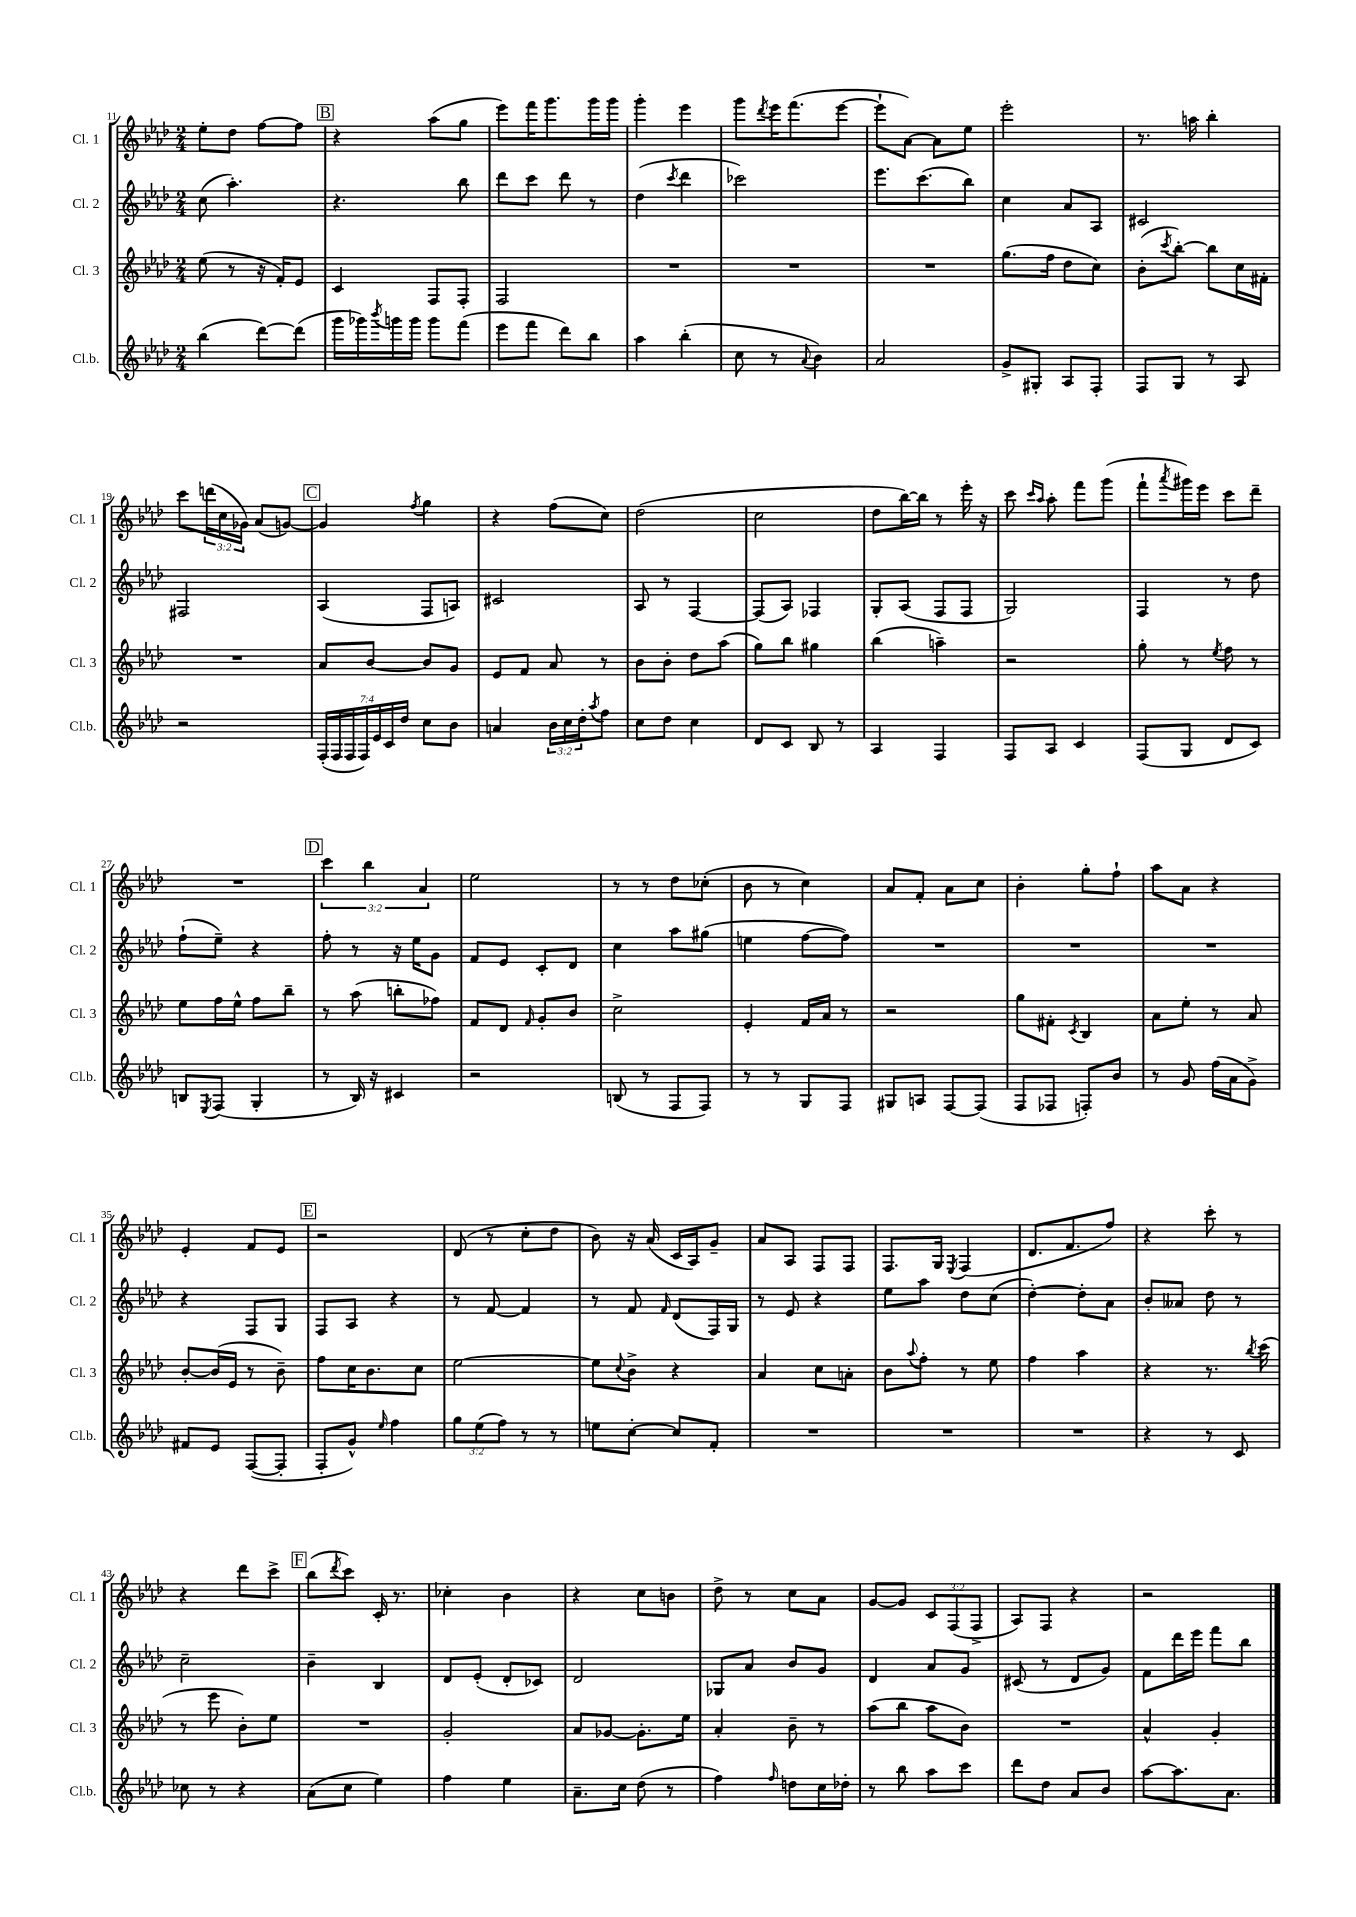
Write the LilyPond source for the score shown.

<<
\new StaffGroup <<
\new Staff = "s0" \with { instrumentName = "Cl. 1" shortInstrumentName = "Cl. 1" } {
    \clef treble \key aes \major \numericTimeSignature \time 2/4 \override Staff.TupletNumber.text = #tuplet-number::calc-fraction-text
    ees''8-. des''8 f''8~ f''8 |
    \mark \markup { \box "B" } r4 aes''8( g''8 |
    ees'''8) f'''16 g'''8. g'''16 g'''16 |
    g'''4-. ees'''4 |
    g'''8 \acciaccatura { des'''8 } ees'''16 f'''8.( ees'''8~ |
    ees'''8-! aes'8~) aes'8 ees''8 |
    ees'''2-. |
    r8. a''16 bes''4-. |
    c'''8 \tuplet 3/2 { d'''16( c''16 ges'16) } aes'8( g'8~) |
    \mark \markup { \box "C" } g'4 \acciaccatura { f''8 } g''4 |
    r4 f''8( c''8) |
    des''2( |
    c''2 |
    des''8 bes''16~) bes''16 r8 ees'''16-. r16 |
    c'''8 \grace { c'''16 aes''16 } aes''8-. f'''8 g'''8( |
    f'''8-! \acciaccatura { aes'''8 } gis'''16) ees'''16 c'''8 des'''8-- |
    R2 |
    \mark \markup { \box "D" } \tuplet 3/2 { c'''4 bes''4 aes'4 } |
    ees''2 |
    r8 r8 des''8 ces''8-.( |
    bes'8 r8 c''4) |
    aes'8 f'8-. aes'8 c''8 |
    bes'4-. g''8-. f''8-! |
    aes''8 aes'8 r4 |
    ees'4-. f'8 ees'8 |
    \mark \markup { \box "E" } r2 |
    des'8( r8 c''8-. des''8 |
    bes'8) r16 aes'16( c'16 aes16) g'8-- |
    aes'8 aes8 f8 f8 |
    f8. g16 \acciaccatura { ees8 } f4( |
    des'8. f'8. f''8) |
    r4 c'''8-. r8 |
    r4 des'''8 c'''8-> |
    \mark \markup { \box "F" } bes''8( \acciaccatura { des'''8 } c'''8) c'16-. r8. |
    ces''4-. bes'4 |
    r4 c''8 b'8 |
    des''8-> r8 c''8 aes'8 |
    g'8~ g'8 \tuplet 3/2 { c'8 f8( f8-> } |
    aes8) f8 r4 |
    r2 \bar "|." |
}
\new Staff = "s1" \with { instrumentName = "Cl. 2" shortInstrumentName = "Cl. 2" } {
    \clef treble \key aes \major \numericTimeSignature \time 2/4
    c''8( aes''4.-.) |
    \mark \markup { \box "B" } r4. bes''8 |
    des'''8 c'''8 des'''8 r8 |
    des''4( \acciaccatura { c'''8 } des'''4 |
    ces'''2) |
    ees'''8. c'''8.( bes''8) |
    c''4 aes'8 aes8 |
    cis'2 |
    fis2 |
    \mark \markup { \box "C" } aes4( f8 a8) |
    cis'2 |
    aes8 r8 f4~ |
    f8( aes8) fes4 |
    g8-. aes8( f8 f8 |
    g2) |
    f4 r8 des''8 |
    f''8-!( ees''8--) r4 |
    \mark \markup { \box "D" } f''8-. r8 r16 ees''16 g'8 |
    f'8 ees'8 c'8-. des'8 |
    c''4 aes''8 gis''8( |
    e''4 f''8~ f''8) |
    R2 |
    R2 |
    R2 |
    r4 f8 g8 |
    \mark \markup { \box "E" } f8 aes8 r4 |
    r8 f'8~ f'4 |
    r8 f'8 \grace { f'16 } des'8( f16) g16 |
    r8 ees'8 r4 |
    ees''8 aes''8 des''8 c''8( |
    des''4~-.) des''8-. aes'8 |
    bes'8-. aeses'8 des''8 r8 |
    c''2-- |
    \mark \markup { \box "F" } bes'4-- bes4 |
    des'8 ees'8-.( des'8-. ces'8) |
    des'2 |
    ges8 aes'8 bes'8 g'8 |
    des'4 aes'8 g'8 |
    cis'8( r8 des'8 g'8) |
    f'8 des'''16 ees'''16 f'''8 bes''8 \bar "|." |
}
\new Staff = "s2" \with { instrumentName = "Cl. 3" shortInstrumentName = "Cl. 3" } {
    \clef treble \key aes \major \numericTimeSignature \time 2/4
    ees''8( r8 r16 f'16-.) ees'8 |
    \mark \markup { \box "B" } c'4 f8 f8-. |
    f2 |
    R2 |
    R2 |
    R2 |
    g''8.( f''16 des''8 c''8) |
    bes'8-.( \acciaccatura { c'''8 } bes''8~-.) bes''8 c''16 fis'16-. |
    R2 |
    \mark \markup { \box "C" } aes'8 bes'8~ bes'8 g'8 |
    ees'8 f'8 aes'8 r8 |
    bes'8 bes'8-. des''8 aes''8( |
    g''8) bes''8 gis''4 |
    bes''4( a''4--) |
    r2 |
    g''8-. r8 \acciaccatura { ees''8 } f''8 r8 |
    ees''8 f''16 ees''16-^ f''8 bes''8-- |
    \mark \markup { \box "D" } r8 aes''8( b''8-. fes''8) |
    f'8 des'8 \grace { f'16 } g'8-. bes'8 |
    c''2-> |
    ees'4-. f'16 aes'16 r8 |
    r2 |
    g''8 fis'8-. \acciaccatura { c'8 } bes4 |
    aes'8 ees''8-. r8 aes'8 |
    bes'8~-. bes'16( ees'16 r8 bes'8--) |
    \mark \markup { \box "E" } f''8 c''16 bes'8. c''8 |
    ees''2~ |
    ees''8 \appoggiatura { c''8 } bes'8-> r4 |
    aes'4 c''8 a'8-. |
    bes'8 \appoggiatura { aes''8 } f''8-. r8 ees''8 |
    f''4 aes''4 |
    r4 r8. \acciaccatura { bes''8 } c'''16( |
    r8 ees'''8 bes'8-.) ees''8 |
    \mark \markup { \box "F" } R2 |
    g'2-. |
    aes'8 ges'8~ ges'8.-. ees''16 |
    aes'4-. bes'8-- r8 |
    aes''8( bes''8 aes''8 bes'8) |
    R2 |
    aes'4-^ g'4-. \bar "|." |
}
\new Staff = "s3" \with { instrumentName = "Cl.b." shortInstrumentName = "Cl.b." } {
    \clef treble \key aes \major \numericTimeSignature \time 2/4 \override Staff.TupletNumber.text = #tuplet-number::calc-fraction-text
    bes''4( des'''8~) des'''8( |
    \mark \markup { \box "B" } g'''16 ges'''16) \acciaccatura { bes'''8 } g'''16 g'''16 g'''8 f'''8( |
    ees'''8 f'''8 des'''8) bes''8 |
    aes''4 bes''4-.( |
    c''8 r8 \appoggiatura { aes'8 } bes'4) |
    aes'2 |
    g'8-> gis8-. aes8 f8-. |
    f8 g8 r8 aes8 |
    r2 |
    \mark \markup { \box "C" } \tuplet 7/4 { f16-.( f16 f16 f16) ees'16 c'16 des''16 } c''8 bes'8 |
    a'4 \tuplet 3/2 { bes'16 c''16 des''16-. } \acciaccatura { aes''8 } f''8 |
    c''8 des''8 c''4 |
    des'8 c'8 bes8 r8 |
    aes4 f4 |
    f8 aes8 c'4 |
    f8( g8 des'8 c'8) |
    b8 \acciaccatura { ees8 } f8( g4-. |
    \mark \markup { \box "D" } r8 bes16) r16 cis'4 |
    r2 |
    b8( r8 f8 f8) |
    r8 r8 g8 f8 |
    gis8 a8 f8~ f8( |
    f8 fes8 f8-.) bes'8 |
    r8 g'8 f''16( aes'16 g'8->) |
    fis'8 ees'8 f8~( f8-. |
    \mark \markup { \box "E" } f8-. g'8-^) \grace { ees''16 } f''4 |
    \tuplet 3/2 { g''8 ees''8( f''8) } r8 r8 |
    e''8 c''8~-. c''8 f'8-. |
    R2 |
    R2 |
    R2 |
    r4 r8 c'8 |
    ces''8 r8 r4 |
    \mark \markup { \box "F" } aes'8( c''8 ees''4) |
    f''4 ees''4 |
    aes'8.-- c''16 des''8( r8 |
    f''4) \grace { f''16 } d''8 c''16 des''16-. |
    r8 bes''8 aes''8 c'''8 |
    des'''8 des''8 aes'8 bes'8 |
    aes''8~ aes''8. aes'8. \bar "|." |
}
>>
>>
\layout { \context { \Score currentBarNumber = #11 } }
